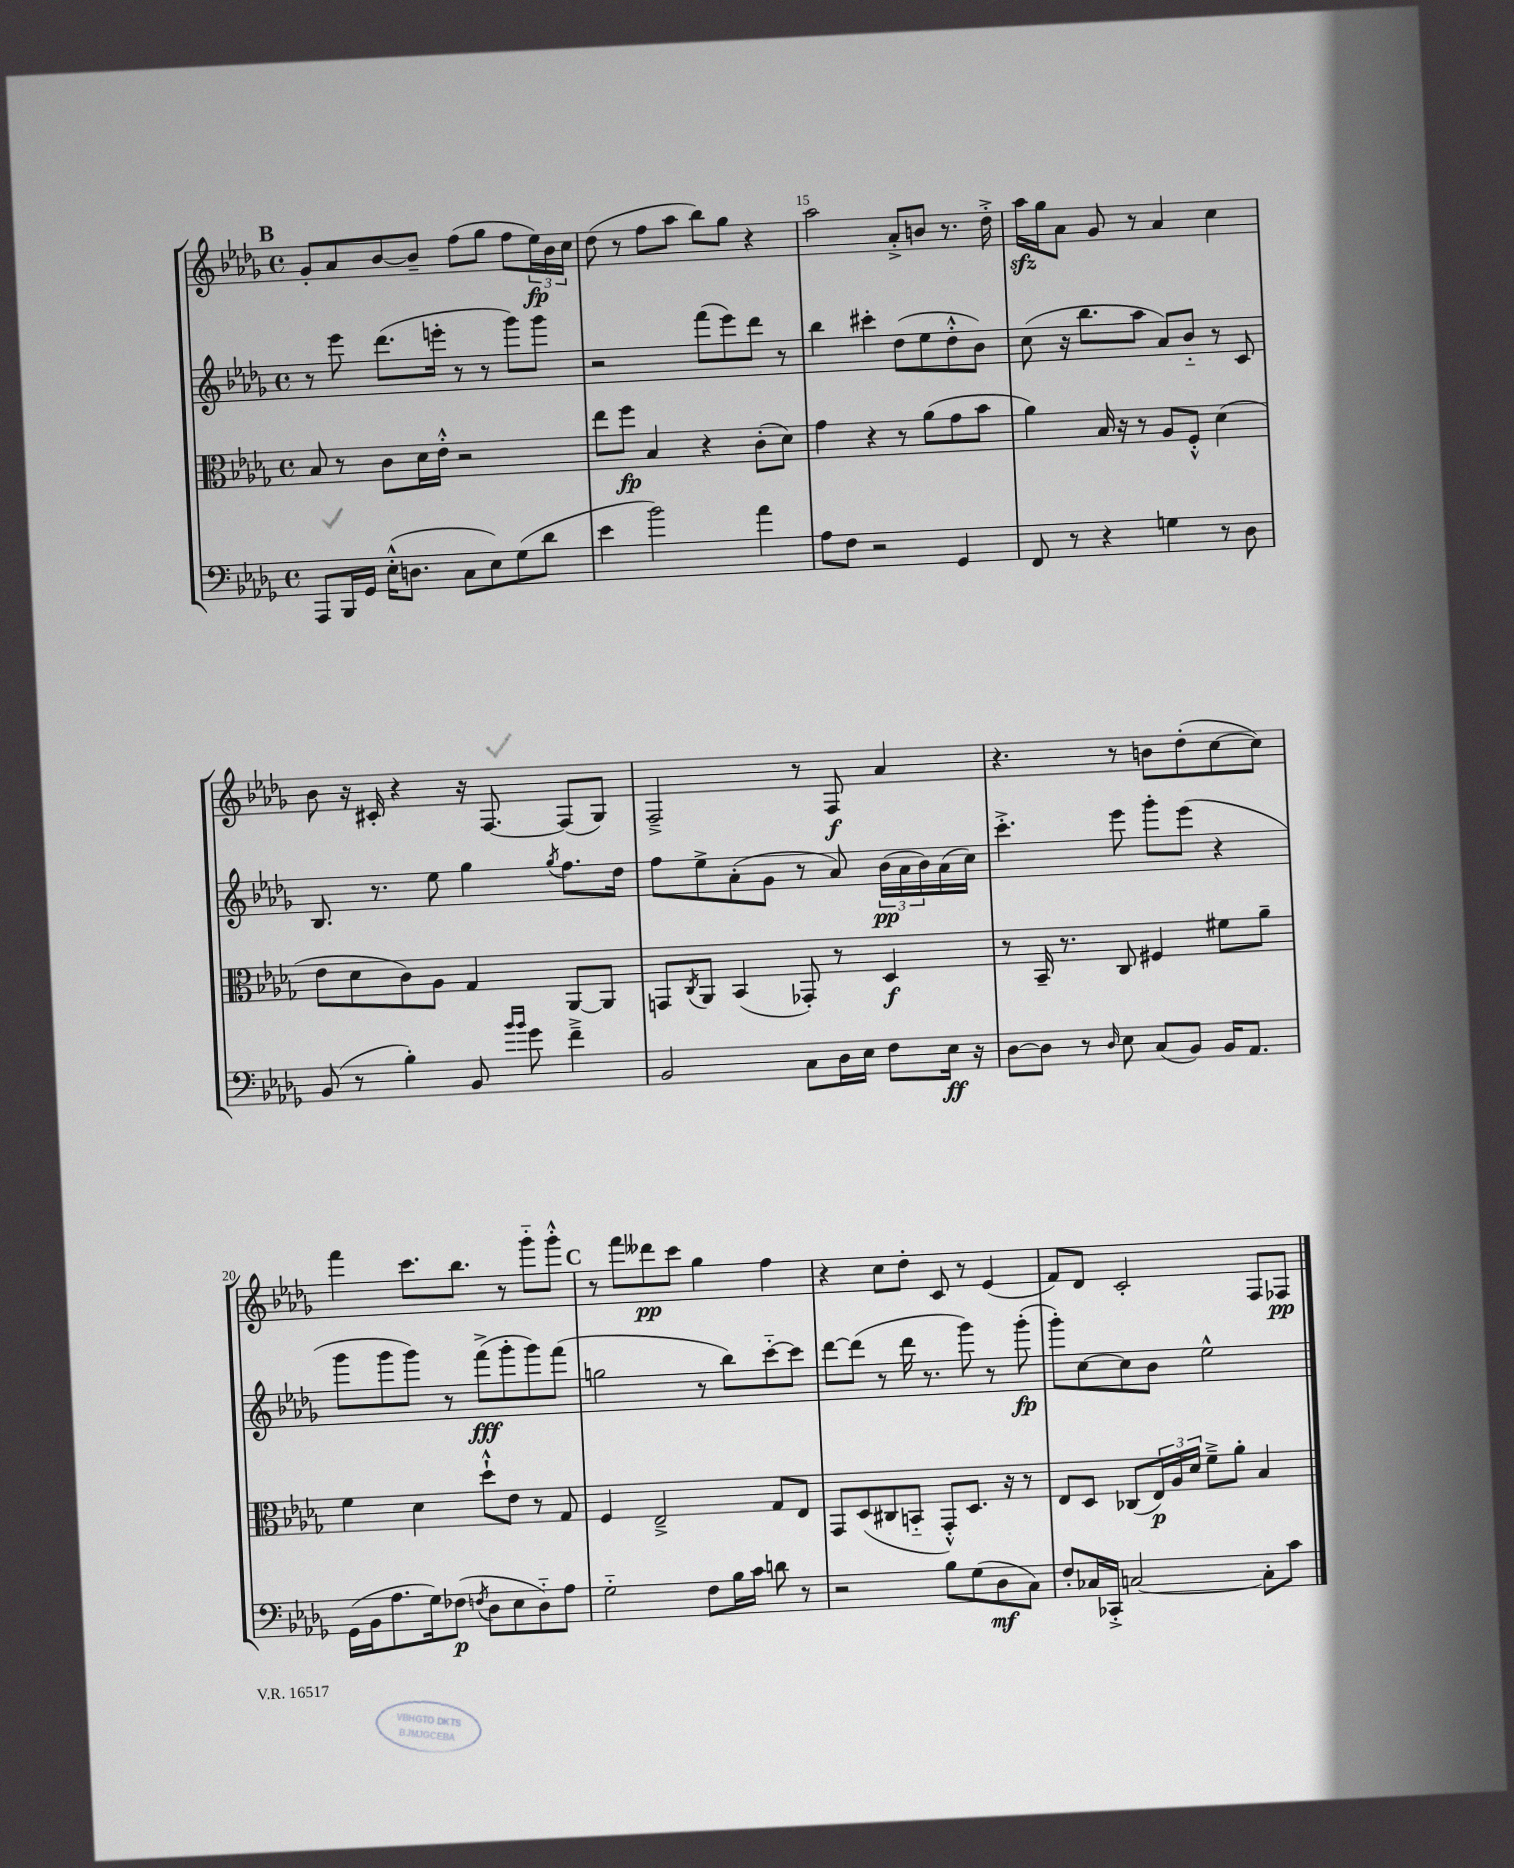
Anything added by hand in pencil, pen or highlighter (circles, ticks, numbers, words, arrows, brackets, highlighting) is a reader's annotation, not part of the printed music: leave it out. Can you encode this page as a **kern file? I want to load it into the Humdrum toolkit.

**kern	**kern	**kern	**kern
*staff4	*staff3	*staff2	*staff1
*clefF4	*clefC3	*clefG2	*clefG2
*k[b-e-a-d-g-]	*k[b-e-a-d-g-]	*k[b-e-a-d-g-]	*k[b-e-a-d-g-]
*M4/4	*M4/4	*M4/4	*M4/4
*met(c)	*met(c)	*met(c)	*met(c)
8AAA-/L	8B-/	8r	8g-'/L
16BBB-/L	8r	8eee-\	8a-/
16GG-/JJ	.	.	.
(16E-'^^\LK	8c\L	(8.ddd-\L	[8b-/
8.D\J	.	.	.
.	16d-\L	.	8b-~/]J
.	16e-'^^\JJ	16eee'\Jk	.
8C\L	2r	8r	(8ff\L
8E-\)	.	8r	8gg-\J
(8G-\	.	8ggg-\L)	8ff\L
8d-\J	.	8ggg-\J	24ee-\L)
.	.	.	24b-\
.	.	.	24cc\JJ
=	=	=	=
4e-\	8ee-\L	2r	(8dd-\
.	8ff\J	.	8r
2b-\)	4B-/	.	8ff\L
.	.	.	8aa-\J
.	4r	(8fff\L	8bb-\L)
.	.	8eee-\)	8gg-\J
4a-\	(8c'\L	8ddd-\J	4r
.	8d-\J)	8r	.
=	=	=	=
8A-\L	4g-\	4bb-\	2aa-\
8F\J	.	.	.
2r	4r	4ccc#'\	.
.	8r	(8dd-\L	8a-'^/L
.	(8a-\L	8ee-\	8b/J
4GG-/	8g-\	8dd-'^^\	8.r
.	8b-\J	8b-\J)	.
.	.	.	16dd-'^\
=	=	=	=
8FF/	4a-\)	(8cc\	16aa-\LL
.	.	.	16gg-\J
8r	.	16r	8a-\J
.	.	8.bb-\L	.
4r	16B-/	.	8g-/
.	16r	.	.
.	8r	8aa-\J	8r
4G\	8A-/L	8a-/L)	4a-/
.	8F'^^/J	8b-'~/J	.
8r	(4d-\	8r	4cc\
8D-\	.	8c/	.
=	=	=	=
(8BB-/	8e-\L	8.B-/	8b-\
8r	8d-\	.	16r
.	.	8.r	16c#'/
4B-'\)	8c\)	.	4r
.	8A-\J	8ee-\	.
8BB-/	4G-/	4gg-\	16r
.	.	.	[8.F/
16qqb-/LL	.	.	.
16qqb-/JJ	.	.	.
8g-\	.	.	.
.	.	8qgg-/	.
4f~^\	[8AA-/L	8.ff\L	(8F/]L
.	8AA-/]J	.	8G-/J)
.	.	16dd-\Jk	.
=	=	=	=
2BB-/	8GG/L	8ff\L	2F~^/
.	8qC/	.	.
.	8AA-/J	8ee-^\	.
.	(4BB-/	(8a-'\	.
.	.	8g-\J	.
8C\L	8GG-'/)	8r	8r
16D-\L	8r	8a-/)	8F/
16E-\JJ	.	.	.
8F\L	4D-/	(24b-\LL	4a-/
.	.	24a-\	.
.	.	24b-\)	.
16E-\Jk	.	(16a-\	.
16r	.	16cc\JJ)	.
=	=	=	=
[8D-\L	8r	4.ccc'^\	4.r
8D-\]J	16BB-~/	.	.
.	8.r	.	.
8r	.	.	.
16qqD-/	.	.	.
8E-\	8C/	8eee-\	8r
(8C/L	4F#/	8ggg-'\L	8b\L
8BB-/J)	.	(8eee-\J	(8dd-'\
16BB-/LK	8f#\L	4r	[8cc\
8.AA-/J	.	.	.
.	8a-~\J	.	8cc\]J)
=	=	=	=
(16GG-\LL	4f\	8ggg-\L	4fff\
16BB-\J	.	.	.
8.A-\	.	8ggg-\	.
.	4d-\	8ggg-\J)	8.ccc\L
16G-\k)	.	.	.
(8F-\J	.	8r	.
.	.	.	8.bb-\J
8qF/	.	.	.
8D-\L	8dd-`^^\L	(8fff^\L	.
8E-\	8e-\J	8ggg-'\	8r
8D-'~\)	8r	8ggg-\)	8ggg-'~\L
8A-\J	8G-/	(8fff\J	8ggg-'^^\J
=	=	=	=
2G-'~\	4F/	2gg\	8r
.	.	.	8fff\L
.	2E-~^/	.	8ddd--\
.	.	.	8ccc\J
8F\L	.	8r	4gg-\
16B-\L	.	8bb-\L)	.
16c\JJ	.	.	.
8d\	8G-/L	[8ccc'~\	4ff\
8r	8E-/J	8ccc\]J	.
=	=	=	=
2r	8GG-/L	[8ddd-\L	4r
.	(8D-/	(8ddd-\]J	.
.	8C#/	8r	8cc\L
.	8BB'~/J	16ddd-\	8dd-'\J
.	.	8.r	.
8B-\L	8GG-'^^/L)	.	8c/
(8G-\	8.D-/J	8ggg-\)	8r
8D-\	.	8r	(4e-/
.	16r	.	.
8C\J)	8r	(8ggg-'\	.
=	=	=	=
8F'/L	8E-/L	8ggg-'\L)	8f/L)
16C-/L	8D-/J	[8cc\	8d-/J
16CC-'^/JJ	.	.	.
[2C/	(8C-/L	8cc\]	2c'/
.	24E-/L)	8b-\J	.
.	24A-/	.	.
.	24d-/JJ	.	.
.	8f~^\L	2ee-^^\	.
.	8a-'\J	.	.
8C'\]L	4B-/	.	8F/L
8c\J	.	.	8F-/J
==	==	==	==
*-	*-	*-	*-
